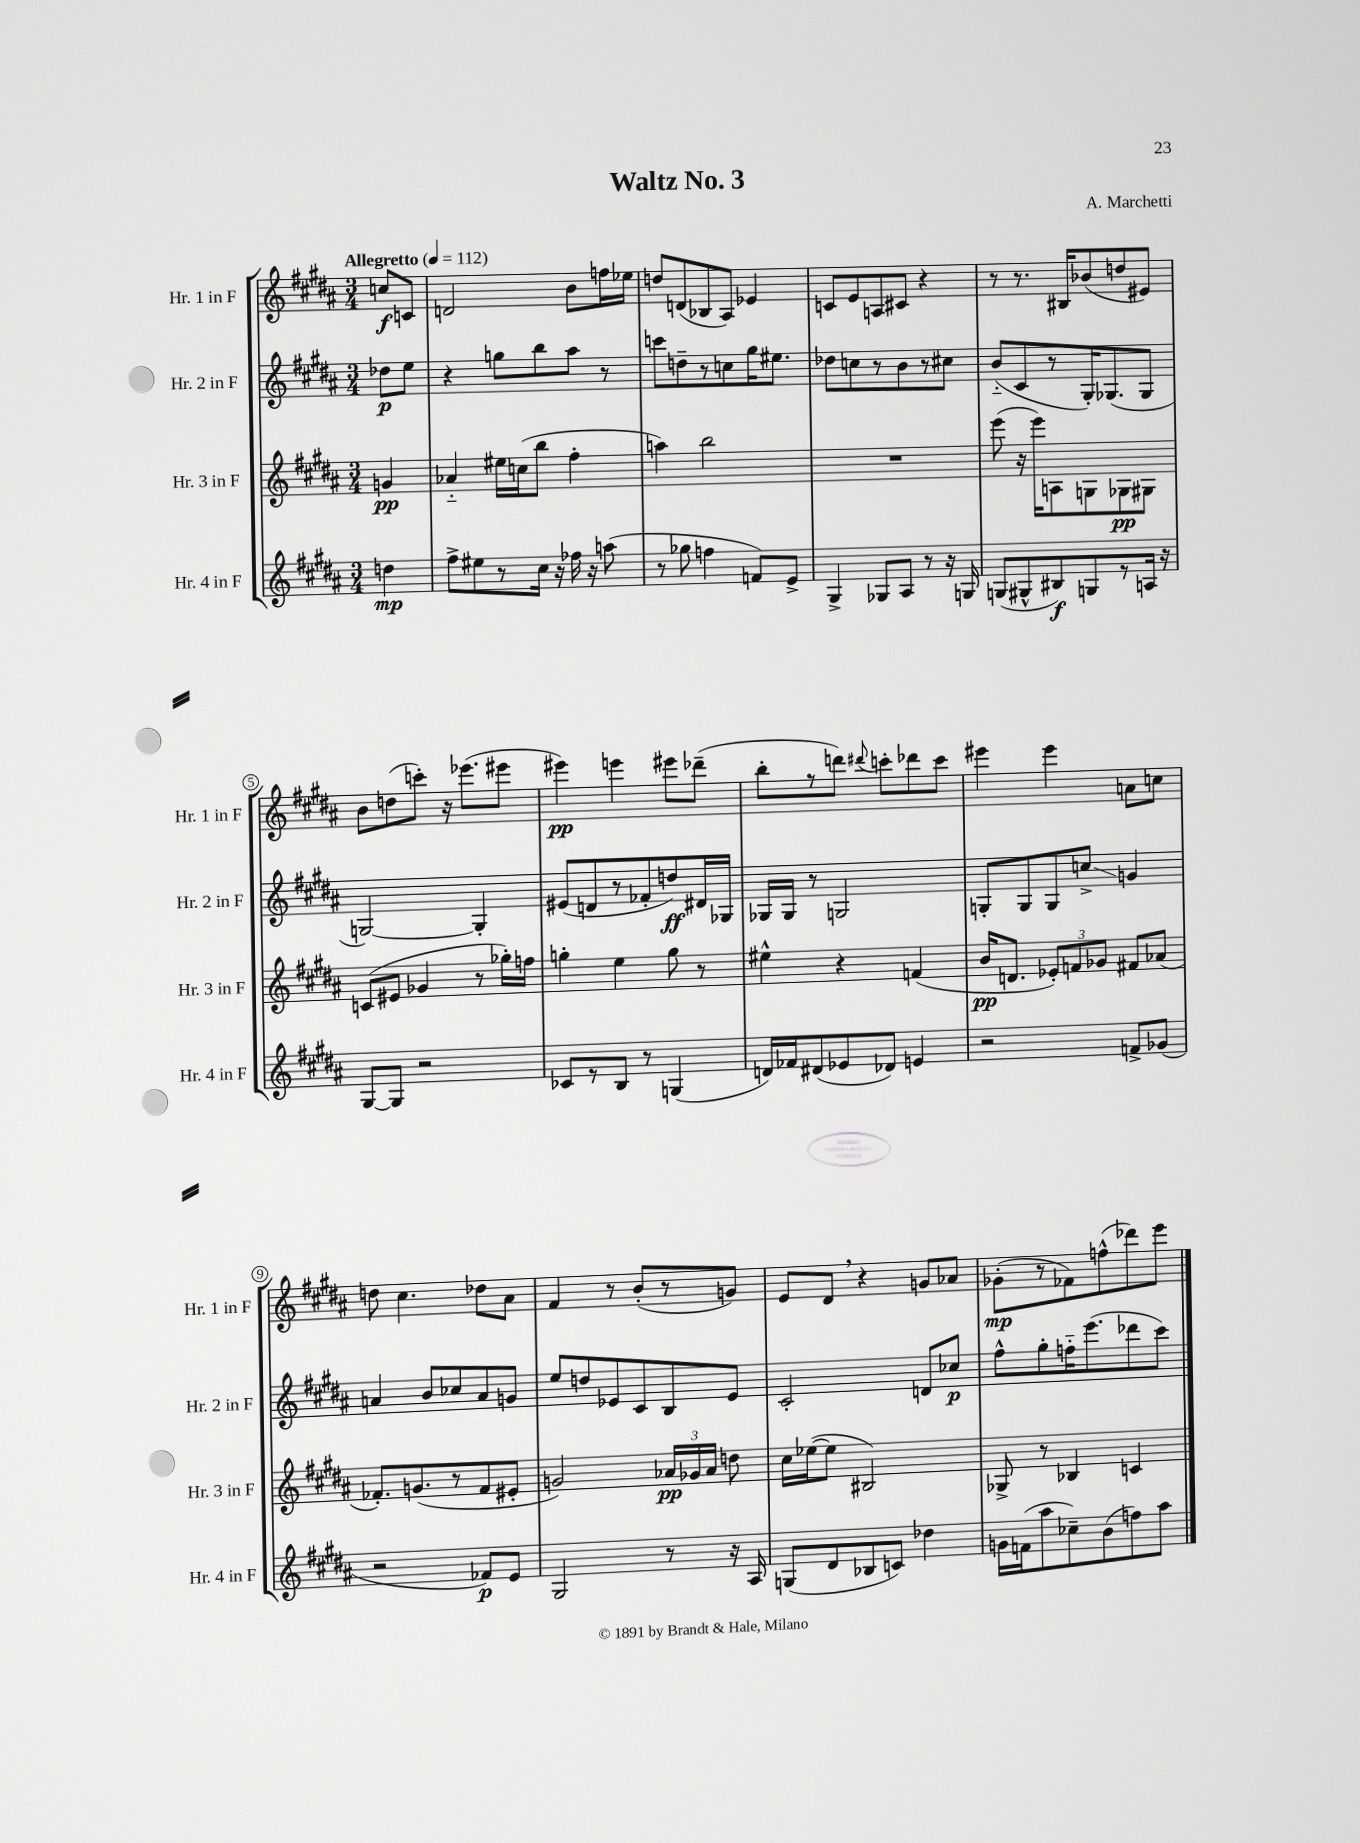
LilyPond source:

\header { title = "Waltz No. 3" composer = "A. Marchetti" }
<<
\new StaffGroup <<
\new Staff = "s0" \with { instrumentName = "Hr. 1 in F" shortInstrumentName = "Hr. 1 in F" } {
    \clef treble \key b \major \numericTimeSignature \time 3/4 \partial 4 \tempo "Allegretto" 4 = 112
    \autoBeamOff c''8[\f c'8] |
    d'2 b'8[ f''16 ees''16] |
    d''8[ d'8( bes8 ais8]) ees'4 |
    c'8[ e'8 a8 cis'8] r4 |
    r8 r8. bis16[ bes'8( d''8 eis'8]) |
    b'8[ d''8( c'''8]-.) r16 ees'''8.[( eis'''8] |
    eis'''4\pp) e'''4 eis'''8[ des'''8]--( |
    b''8[-. r8 d'''8]) \appoggiatura { dis'''8 } c'''8[-. des'''8 c'''8] |
    eis'''4 eis'''4 a'8[ c''8] |
    d''8 cis''4. des''8[ ais'8] |
    fis'4 r8 b'8[-.( r8 g'8]) |
    e'8[ dis'8] \breathe r4 g'8[ aes'8] |
    ges'8[-.\mp( r8 fes'8) f''8-^( des'''8) e'''8] \bar "|." |
}
\new Staff = "s1" \with { instrumentName = "Hr. 2 in F" shortInstrumentName = "Hr. 2 in F" } {
    \clef treble \key b \major \numericTimeSignature \time 3/4 \partial 4
    \autoBeamOff des''8[\p e''8] |
    r4 g''8[ b''8 ais''8] r8 |
    c'''8[ d''8-- r8 c''8 gis''16 eis''8.] |
    des''8[ c''8 r8 b'8 r8 cis''8] |
    b'8[-_( cis'8 r8 gis16-.) ges8.( ges8] |
    g2~) g4-. |
    eis'8[( d'8 r8 fes'8-. d''8\ff) dis'16 ges16] |
    ges16[ ges16] r8 g2 |
    g8[-. g8 g8 c''8]->\glissando g'4 |
    a'4 b'8[ ces''8 a'8 g'8] |
    e''8[ d''8 ees'8 cis'8 b8 ees'8] |
    cis'2-. d'8[ ces''8]\p |
    fis''8[-^ gis''8-. f''16-_ e'''8.( des'''8 cis'''8]) \bar "|." |
}
\new Staff = "s2" \with { instrumentName = "Hr. 3 in F" shortInstrumentName = "Hr. 3 in F" } {
    \clef treble \key b \major \numericTimeSignature \time 3/4 \partial 4
    \autoBeamOff g'4\pp |
    aes'4-_ eis''16[ c''16( b''8] fis''4-. |
    a''4) b''2 |
    R2. |
    e'''8( r16 e'''16[) a8 g8 ges8\pp gis8] |
    c'8[( eis'8] ges'4 r8 ges''16[-.) f''16] |
    g''4-. e''4 g''8 r8 |
    eis''4-^ r4 f'4( |
    b'16[\pp d'8.] \tuplet 3/2 { ees'8[-.) f'8 ges'8] } fis'8[ aes'8]( |
    fes'8.[-.) g'8.( r8 fes'8 eis'8]-. |
    g'2) \tuplet 3/2 { aes'16[\pp ges'16 aes'16] } d''8 |
    cis''16[ ees''16~( ees''8] bis2) |
    ges8-> r8 bes4 c'4 \bar "|." |
}
\new Staff = "s3" \with { instrumentName = "Hr. 4 in F" shortInstrumentName = "Hr. 4 in F" } {
    \clef treble \key b \major \numericTimeSignature \time 3/4 \partial 4
    \autoBeamOff d''4\mp |
    fis''8[-> eis''8 r8 cis''16] r16 fes''16 r16 a''8( |
    r8 ges''8 f''4 f'8[) e'8]-> |
    gis4-> ges8[ ais8] r8 r16 g16 |
    g8[( gis8-^ bis8\f) g8 r8 a16] r16 |
    gis8[~ gis8] r2 |
    ces'8[ r8 b8] r8 g4( |
    d'16[) fes'16 dis'8( ees'8 des'8]) e'4 |
    r2 f'8[-> ges'8]( |
    r2 fes'8[\p) e'8] |
    gis2 r8 r16 ais16 |
    g8[( dis'8 bes8 c'8]) des''4 |
    g'16[ f'16( ais''8 ces''8--) b'8( f''8) ais''8] \bar "|." |
}
>>
>>
\layout { \context { \Score \override BarNumber.stencil = #(make-stencil-circler 0.1 0.3 ly:text-interface::print) } }
